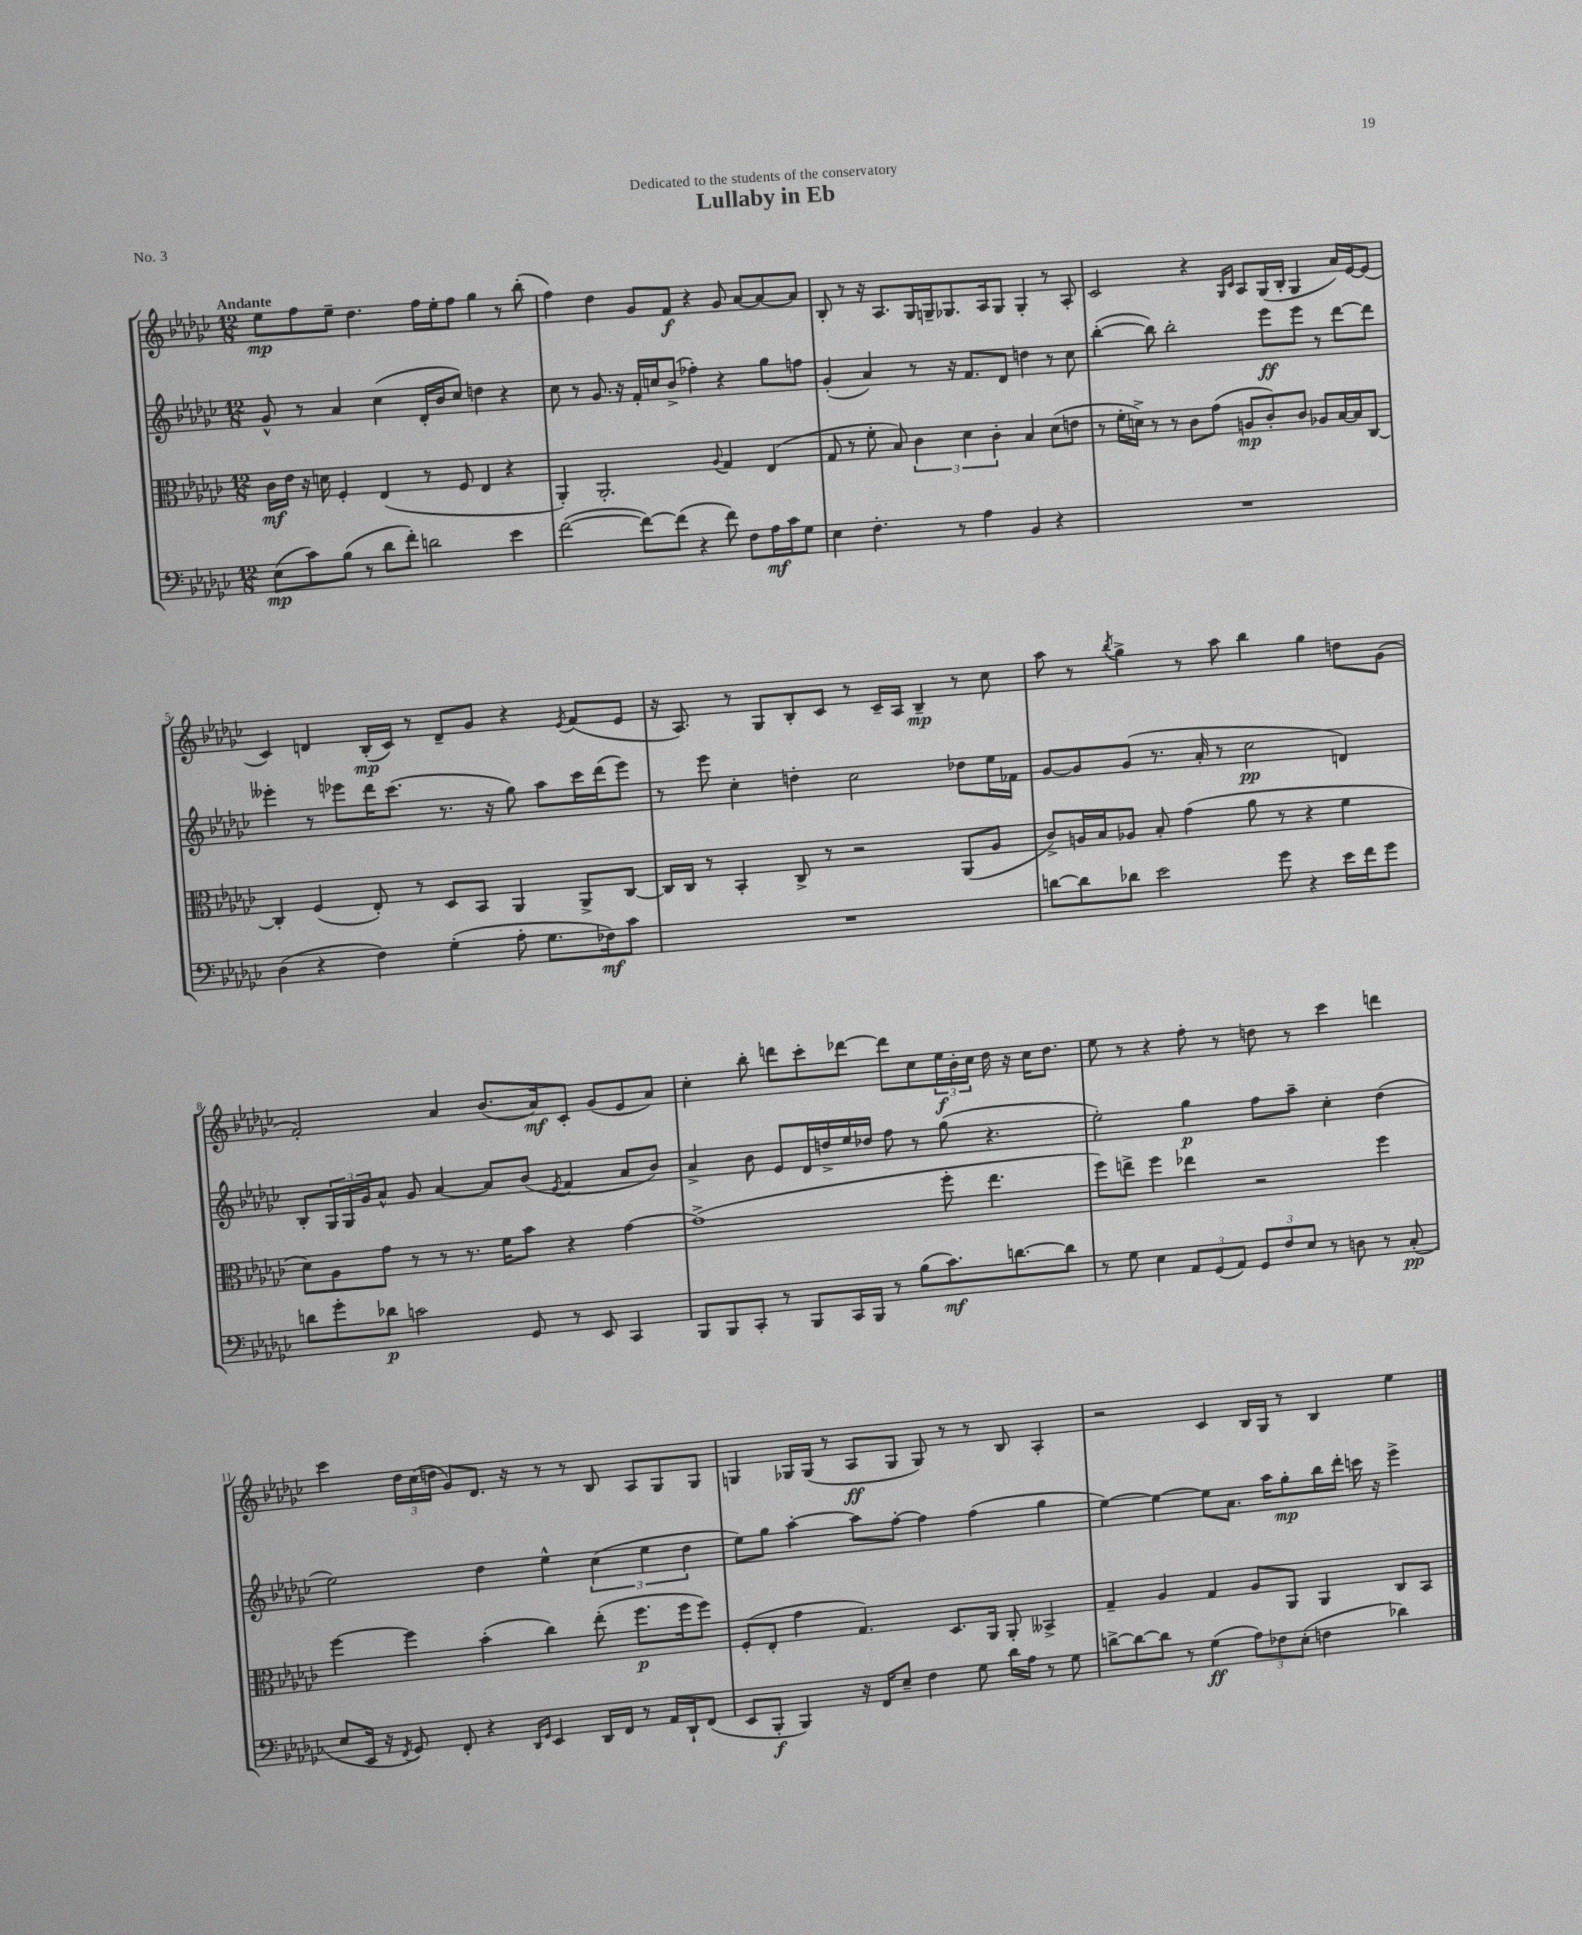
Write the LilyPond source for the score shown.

\header { title = "Lullaby in Eb" dedication = "Dedicated to the students of the conservatory" piece = "No. 3" }
<<
\new StaffGroup <<
\new Staff = "s0" {
    \clef treble \key ges \major \numericTimeSignature \time 12/8 \tempo "Andante"
    ees''8\mp f''8 ees''8-- des''4. f''16 ees''16-. f''8 ges''4 r8 bes''8-.( |
    f''4) des''4 ges'8 f'8\f r4 ges'8 aes'8~ aes'8~ aes'8 |
    bes8-. r8 r16 aes8. ges16 g16-- ges8. aes16 ges8 ges4-. r8 aes8-. |
    ces'2 r4 \grace { ges16 ces'16 } aes8 ges16( bes16-. ges4 aes'16) ees'16~ ees'8( |
    ces'4) d'4 bes16-.\mp( ces'16) r8 d'8-- ges'8 r4 \acciaccatura { ees'8 } f'8( ees'8 |
    r16 aes8.) r8 ges8 bes8-. ces'8 r8 ces'16-- aes16 bes4--\mp r8 ces''8 |
    aes''8 r8 \acciaccatura { bes''8 } ges''4-> r8 aes''8 bes''4 ges''4 d''8 ges'8( |
    f'2-.) aes'4 bes'8.( aes'16\mf) ces'8-. ges'8( ees'8 aes'8) |
    ces''4-. bes''8-. d'''8 ces'''8-. des'''8~ des'''8 ces''8 \tuplet 3/2 { ees''16\f bes'16-. ces''16 } des''16 r16 ces''16 des''8. |
    ees''8 r8 r4 f''8-. r8 d''8 r8 ces'''4 d'''4 |
    ces'''4 \tuplet 3/2 { des''16 ces''16( d''16 } ges'8) des'8. r16 r8 r8 bes8 aes8 ges8 ges8 |
    g4 ges16 ges16( r8 aes8\ff ges8 ges8) r8 r8 bes8 aes4-. |
    r2 ces'4 bes16 ges16 r8 bes4 ees''4 \bar "|." |
}
\new Staff = "s1" {
    \clef treble \key ges \major \numericTimeSignature \time 12/8
    ges'8-^ r8 aes'4 ces''4( des'16-. bes'16 ces''8) d''4 r4 |
    ces''8 r8 ges'8. r16 f'16-. c''16 bes'8->( fes''4-.) r4 ges''8 f''8 |
    ges'4-.( aes'4) r8 r16 f'8. des'8 d''4 r8 ces''8 |
    bes''4~-.( bes''8) bes''2-. ees'''8\ff ees'''8 r8 des'''8~ des'''8 |
    eeses'''4-. r8 ees'''8 des'''16 ces'''8.( r8. r16 ges''8) aes''8 ces'''16 des'''16( ees'''8) |
    r8 ees'''8 ces''4-. d''4-. ces''2 des''8 ees''16 fes'16 |
    ges'8~ ges'8 ges'8( r8. aes'16-. r8 ces''2\pp d'4) |
    bes8-. \tuplet 3/2 { ges16 ges16 ges'16 } aes'8-^ ges'8 aes'4~ aes'8 bes'8( \acciaccatura { ees'8 } f'4 aes'8 bes'8) |
    aes'4-> bes'8 ees'8 des'16 d''16-> ees''16 des''16 f''8 r8 ges''8( r4. |
    ees''2-.) ges''4\p f''8 aes''8-- ces''4-. des''4( |
    ees''2) des''4 ees''4-^ \tuplet 3/2 { ces''4( ees''4 des''4 } |
    ees''8) ges''8 aes''4~-. aes''8 f''8~-. f''4 f''4( ges''4 |
    ees''4~) ees''4~ ees''8 aes'8. aes''16 ges''8-.\mp bes''16 des'''16-. c'''16 r16 ees'''4-> \bar "|." |
}
\new Staff = "s2" {
    \clef alto \key ges \major \numericTimeSignature \time 12/8
    ces'16\mf ees'16 r16 d'16 f4-. ees4( r8 f8 ees4 r4 |
    aes,4-.) aes,2.-. \appoggiatura { aes8 } ges4 ees4( |
    ges8 r8 f'8-. bes8) \tuplet 3/2 { ces'4 des'4 ces'4-. } bes4 des'8( e'8 |
    r8 f'16-. d'16->) r8 r8 ces'8 ges'8( a8\mp ces'8-.) ces'8 aes8 bes16~ bes16 ces8~ |
    ces4-. f4( ees8-.) r8 des8 bes,8 aes,4 aes,8-> ces8~ |
    ces16 ces16 r8 bes,4-. ces8-> r8 r2 aes,8( aes8 |
    ces'8->) a16 bes16 aes8 bes8-. ges'4( aes'8 r8 r4 f'4 |
    des'8) aes8 ges'8 r8 r8 r8. f'16 bes'8 r4 ges'4~ |
    ges'1->( f''8-. ees''4. |
    f''8) e''8-> f''4 ees''4 r2 f''4 |
    f''4~ f''4 bes'4-.( ces''4) ees''8-.( f''8.\p f''16 f''8) |
    f8-.( ees8-. ges'4 ges4.) des8. aes,16 aes,8-. beses,4-> |
    ges4-- aes4 ges4 aes8 aes,8 aes,4 ces8 bes,8 \bar "|." |
}
\new Staff = "s3" {
    \clef bass \key ges \major \numericTimeSignature \time 12/8
    ees8\mp( ces'8) bes8( r8 des'8 f'8-.) d'2 ees'4 |
    f'2~( f'8~) f'8( r4 f'8) f8 aes16\mf ces'16 ges8 |
    ees4 f4.-. r8 aes4 bes,4 r4 |
    R1. |
    des4( r4 f4) ges4-.( aes8-. ges8. fes16\mf) ces'8 |
    R1. |
    d'8~ d'8 des'8 ees'2 ges'8 r4 ees'16 f'16 ges'8 |
    d'8 ges'8-. des'8\p c'2 ges,8 r8 ees,8 ces,4 |
    bes,,8 bes,,8 ces,8-. r8 bes,,8 ces,16 bes,,16 r8 bes8( ces'8.\mf) d'8.~ d'8 |
    r8 ges8 ees4 \tuplet 3/2 { aes,8 ges,8( aes,8) } \tuplet 3/2 { ges,8 f8 ees8 } r8 d8 r8 ces8-.\pp( |
    ees8 ees,16 r16 \acciaccatura { f,8 } ges,8) f,8-. r4 \grace { des,16 ges,16 } ees,4 des,16 f,16 r8 aes,16 des,16-! f,8( |
    ees,8 bes,,8-.\f bes,,4) r16 f,16 ees8-- f4 ges8 des'16 aes16 r8 ges8 |
    d'8~-> d'8~ d'8 r8 ges4\ff( \tuplet 3/2 { aes8) fes8 ees8-.( } f4 des'4) \bar "|." |
}
>>
>>
